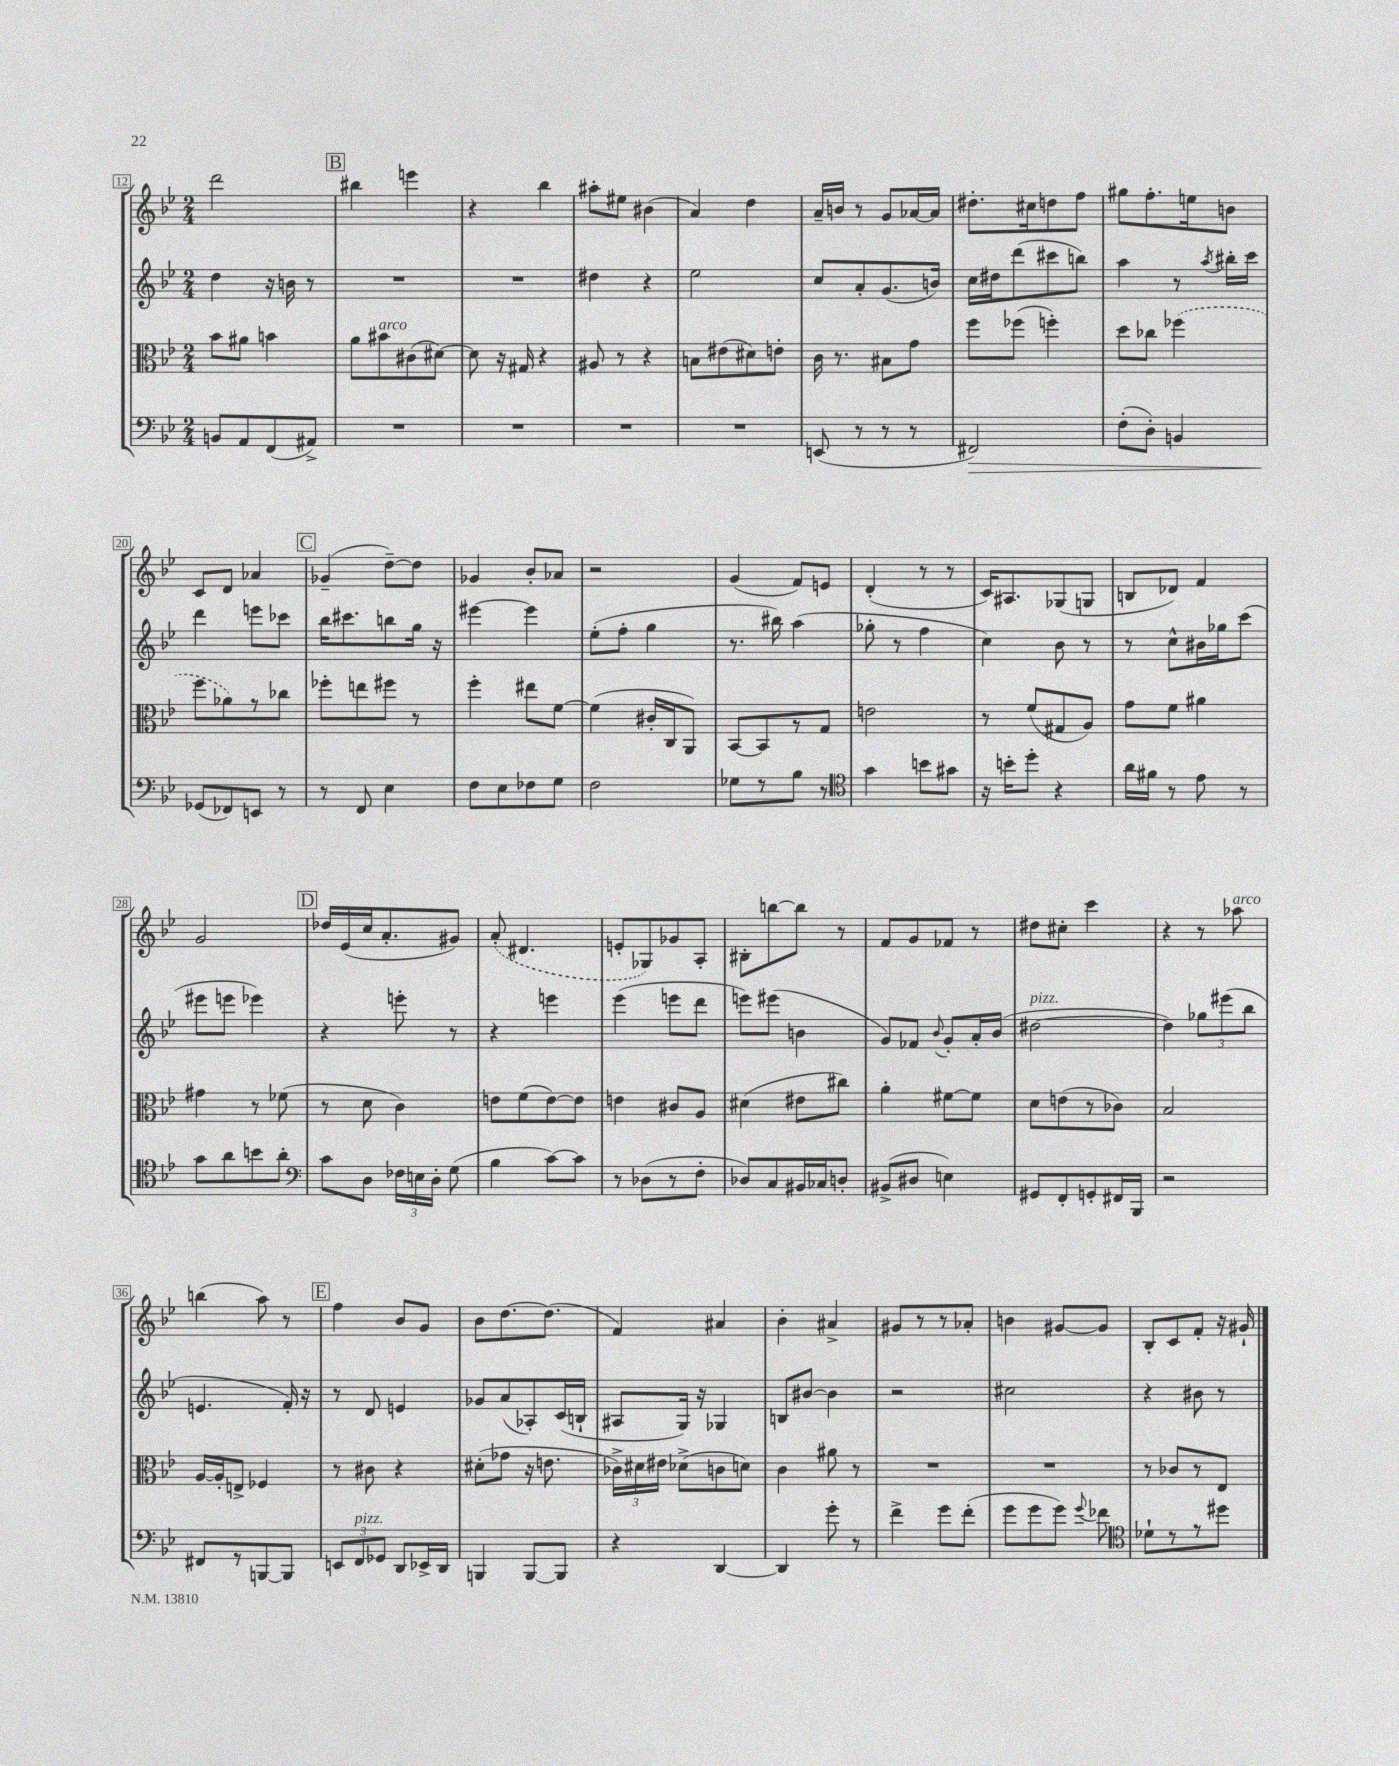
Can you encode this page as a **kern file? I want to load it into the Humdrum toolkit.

**kern	**kern	**kern	**kern
*staff4	*staff3	*staff2	*staff1
*clefF4	*clefC3	*clefG2	*clefG2
*k[b-e-]	*k[b-e-]	*k[b-e-]	*k[b-e-]
*M2/4	*M2/4	*M2/4	*M2/4
8BB	8b-	4dd	2ddd
8AA	8a#	.	.
(8FF	4b	16r	.
.	.	16b	.
8AA#^)	.	8r	.
=	=	=	=
2r	8a	2r	4bb#
.	8b#	.	.
.	(8c#	.	4eee
.	[8d#)	.	.
=	=	=	=
2r	8d#]	2r	4r
.	16r	.	.
.	16G#	.	.
.	4r	.	4bb-
=	=	=	=
2r	8A#	4dd#	8aa#'
.	8r	.	8ee#
.	4r	4r	(4b#
=	=	=	=
2r	8B	2ee-	4a)
.	(8e#	.	.
.	8d#)	.	4dd
.	8e'	.	.
=	=	=	=
(8EE	16c	8cc	16a~
.	8.r	.	16b
8r	.	8a'	8r
8r	8B#	(8.g	8g
8r	8g	.	[16a-
.	.	16b)	16a-]
=	=	=	=
2FF#)	8ff	16cc	8.dd#'
.	.	16dd#	.
.	(8ff-	(8ddd	.
.	.	.	16cc#
.	4ff')	8ccc#	8dd
.	.	8bb)	8ff
=	=	=	=
(8F'	8dd	4aa	8gg#
8D')	8cc-	.	8.ff'
4BB	(4ff-	8r	.
.	.	.	16ee
.	.	8qaa	.
.	.	16bb#'	8b
.	.	16ccc	.
=	=	=	=
(8GG-	8ff	4ddd	8c
8FF-)	8a-)	.	8d
8EE	8r	8eee	4a-
8r	8cc-	8ccc-	.
=	=	=	=
8r	8ff-'	16bb-	(4g-~
.	.	8.ccc#	.
8FF	8ee	.	.
4E-	8ff#	8bb	[8dd~)
.	8r	16gg	8dd]
.	.	16r	.
=	=	=	=
8F	4ff'	[4eee#	4g-
8E-	.	.	.
8F-	8ee#	4eee#]	8b-'
8G	[8f	.	8a-
=	=	=	=
2F	(4f]	(8ee-'	2r
.	.	8ff'	.
.	16c#'	4gg	.
.	16C	.	.
.	8AA)	.	.
=	=	=	=
8G-	[8BB-	8.r	(4g
8r	8BB-]	.	.
.	.	16bb#)	.
8B-	8r	(4aa	8f)
8r	8G	.	8e
=	=	=	=
*clefC4	*	*	*
4g	2e	8gg-'	(4d'
.	.	8r	.
8b	.	4ff	8r
8g#	.	.	8r
=	=	=	=
16r	8r	4cc)	16c)
16b'	.	.	8.A#
8dd'	(8f	.	.
4r	8G#	8b-	(8G-
.	8A)	8r	8G
=	=	=	=
16a	8g	8r	8B
16f#	.	.	.
8r	8f	8cc^^	8d-)
8e-	4a#	16b#	4f
.	.	16gg-	.
8r	.	(8ccc	.
=	=	=	=
8g	4g#	8eee#	2g
8a	.	8eee	.
8b	8r	4eee-)	.
8a'	(8f-	.	.
=	=	=	=
*clefF4	*	*	*
8c	8r	4r	16dd-
.	.	.	(16e-
8D	8d	.	16cc
.	.	.	8.a'
24F-	4c)	8eee'	.
24E	.	.	.
24D'	.	.	.
(8G	.	8r	8g#)
=	=	=	=
4B-	8e	4r	(8a'
.	(8f	.	4.d#
[8c)	[8e)	4eee	.
8c]	8e]	.	.
=	=	=	=
8r	4e	(4eee-	8e'
(8D-	.	.	8G-)
8r	8c#	8eee	8g-
8F'	8A	8ddd	8A'
=	=	=	=
8D-)	(4d#	8eee)	8B#'
8C	.	(8eee#	[8bb
16BB#	8e#	4b	8bb]
16C-	.	.	.
8D'	8cc#)	.	8r
=	=	=	=
(8BB#^	4a'	8g)	8f
8D#	.	8f-	8g
.	.	8qqb-	.
4E)	[8f#	8g'	8f-
.	8f#]	16a'	8r
.	.	(16b-	.
=	=	=	=
8GG#	8d	[2dd#	8dd#
8FF'	(8e	.	8cc#'
8GG'	8r	.	4ccc
16FF#	8c-)	.	.
16BBB-	.	.	.
=	=	=	=
2r	2B-	4dd#])	4r
.	.	12gg-	8r
.	.	(12eee#	.
.	.	.	8aa-
.	.	12bb-	.
=	=	=	=
8FF#	[16A	4.e	(4bb
.	16A']	.	.
8r	8E^	.	.
[8BBB	4F-	.	8aa)
8BBB]	.	16f')	8r
.	.	16r	.
=	=	=	=
12EE	8r	8r	4ff
12FF	.	.	.
.	8c#	8d	.
12GG-	.	.	.
8DD	4r	4e	8b-
16EE-^	.	.	8g
16DD	.	.	.
=	=	=	=
4BBB	(8d#'	8g-	8b-
.	8g-	(8a	[8.dd
[8BBB	16r	8A-')	.
.	8.e	.	(8.dd]
8BBB]	.	(16c	.
.	.	16B`	.
=	=	=	=
4r	24c-^)	8A#	4f)
.	24d#	.	.
.	24e#	.	.
.	(8d-^	16G)	.
.	.	16r	.
[4DD	8c	4G-	4a#
.	8d)	.	.
=	=	=	=
4DD]	4c	8B	4b-'
.	.	[8b#	.
8g'	8a#	4b#]	4a#^
8r	8r	.	.
=	=	=	=
4f^	2r	2r	8g#
.	.	.	8r
8g	.	.	8r
(8f'	.	.	8a-'
=	=	=	=
8g	2r	2cc#	4b
8g	.	.	.
8g)	.	.	[8g#
8qqg	.	.	.
8f-	.	.	8g#]
=	=	=	=
*clefC4	*	*	*
8d-`	8r	4r	8B-'
8r	8c-	.	8c
8r	8r	8b#	8f'
8dd#	8E-	8r	16r
.	.	.	16g#`
==	==	==	==
*-	*-	*-	*-
